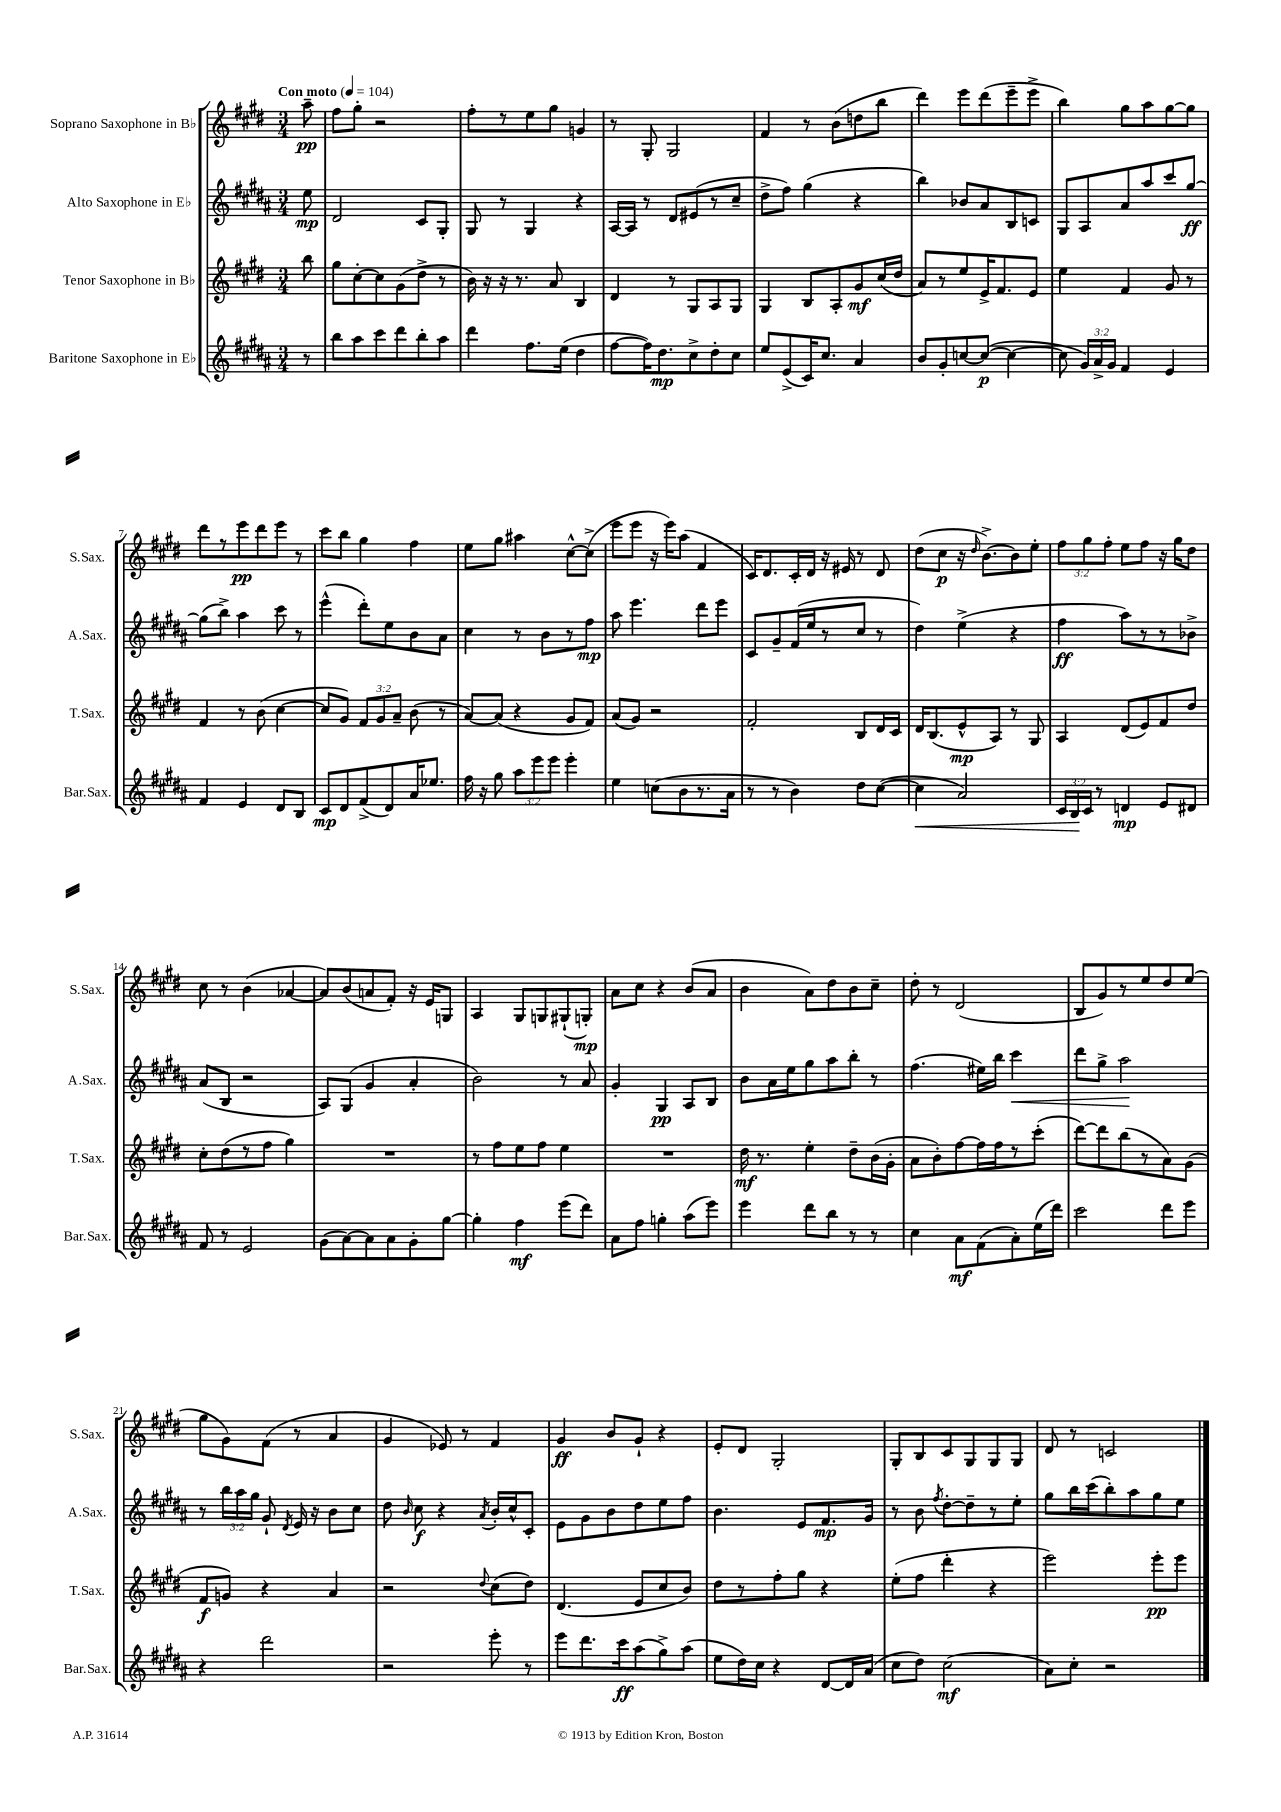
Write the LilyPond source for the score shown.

<<
\new StaffGroup <<
\new Staff = "s0" \with { instrumentName = "Soprano Saxophone in Bb" shortInstrumentName = "S.Sax." } {
    \clef treble \key e \major \numericTimeSignature \time 3/4 \override Staff.TupletNumber.text = #tuplet-number::calc-fraction-text \partial 8 \tempo "Con moto" 4 = 104
    \autoBeamOff a''8--\pp |
    fis''8[ gis''8]-. r2 |
    fis''8[-. r8 e''8 gis''8] g'4 |
    r8 gis8-. gis2 |
    fis'4 r8 b'8[( d''8 b''8] |
    dis'''4) e'''8[ dis'''8( e'''8-- e'''8]-> |
    b''4) gis''8[ a''8 gis''8~ gis''8] |
    dis'''8[ r8 e'''8\pp dis'''8 e'''8] r8 |
    cis'''8[ b''8] gis''4 fis''4 |
    e''8[ gis''8] ais''4 cis''8[~-^ cis''8]->( |
    e'''8[ e'''8] r16 e'''16[) a''8]( fis'4 |
    cis'16[) dis'8. cis'16-. dis'16] r16 eis'16 r8 dis'8 |
    dis''8[( cis''8]\p r16 \grace { dis''16 } b'8.[~->) b'8 e''8]-. |
    \tuplet 3/2 { fis''8[ gis''8 fis''8]-. } e''8[ fis''8] r16 gis''16[ dis''8] |
    cis''8 r8 b'4( aes'4~ |
    aes'8[) b'8( a'8 fis'8]-.) r16 e'16[ g8] |
    a4 gis8[ g8 gis8-!( g8]-.\mp) |
    a'8[ cis''8] r4 b'8[( a'8] |
    b'4 a'8[) dis''8 b'8 cis''8]-- |
    dis''8-. r8 dis'2( |
    b8[ gis'8) r8 e''8 dis''8 e''8]( |
    gis''8[ gis'8) fis'8]( r8 a'4 |
    gis'4 ees'8) r8 fis'4 |
    gis'4\ff b'8[ gis'8]-! r4 |
    e'8[-. dis'8] gis2-. |
    gis8[-. b8 cis'8 gis8 gis8 gis8] |
    dis'8 r8 c'2 \bar "|." |
}
\new Staff = "s1" \with { instrumentName = "Alto Saxophone in Eb" shortInstrumentName = "A.Sax." } {
    \clef treble \key b \major \numericTimeSignature \time 3/4 \override Staff.TupletNumber.text = #tuplet-number::calc-fraction-text \partial 8
    \autoBeamOff e''8\mp |
    dis'2 cis'8[ gis8]-. |
    gis8 r8 gis4 r4 |
    ais16[~ ais16] r8 dis'8[ eis'8( r8 cis''8]-- |
    dis''8[-> fis''8]) gis''4( r4 |
    b''4) bes'8[ ais'8 b8 c'8] |
    gis8[ ais8 ais'8 ais''8 cis'''8 gis''8]~\ff |
    gis''8[( b''8]->) ais''4 cis'''8 r8 |
    e'''4-^( dis'''8[-.) e''8 b'8 ais'8] |
    cis''4 r8 b'8[ r8 fis''8]\mp |
    ais''8 e'''4. dis'''8[ e'''8] |
    cis'8[ gis'8-- fis'16( e''16 r8 cis''8] r8 |
    dis''4) e''4->( r4 |
    fis''4\ff ais''8[) r8 r8 bes'8]-> |
    ais'8[( b8] r2 |
    ais8[) gis8]( gis'4 ais'4-. |
    b'2) r8 ais'8 |
    gis'4-. gis4\pp ais8[ b8] |
    b'8[ ais'16 e''16 gis''8 ais''8 b''8]-. r8 |
    fis''4.( eis''16[) b''16] cis'''4\< |
    dis'''8[ gis''8]-> ais''2\! |
    r8 \tuplet 3/2 { b''16[ ais''16 gis''16] } gis'8-! \acciaccatura { dis'8 } e'16 r16 b'8[ cis''8] |
    dis''8 \grace { b'16 } cis''8\f r4 \acciaccatura { ais'8 } b'16[-. cis''16-^ cis'8]-. |
    e'8[ gis'8 b'8 dis''8 e''8 fis''8] |
    b'4. e'8[ fis'8.\mp gis'16] |
    r8 b'8 \acciaccatura { fis''8 } dis''8[~-. dis''8-- r8 e''8]-. |
    gis''8[ b''16 cis'''16( b''8-.) ais''8 gis''8 e''8] \bar "|." |
}
\new Staff = "s2" \with { instrumentName = "Tenor Saxophone in Bb" shortInstrumentName = "T.Sax." } {
    \clef treble \key e \major \numericTimeSignature \time 3/4 \override Staff.TupletNumber.text = #tuplet-number::calc-fraction-text \partial 8
    \autoBeamOff b''8 |
    gis''8[ cis''8~-. cis''8 gis'8( dis''8]-> r8 |
    b'16) r16 r16 r8. a'8 b4 |
    dis'4 r8 gis8[ a8 gis8] |
    gis4 b8[ a8-. gis'8\mf cis''16( dis''16] |
    a'8[) r8 e''8 e'16-> fis'8. e'8] |
    e''4 fis'4 gis'8 r8 |
    fis'4 r8 b'8( cis''4~ |
    cis''8[ gis'8]) \tuplet 3/2 { fis'8[ gis'8 a'8]-- } b'8( r8 |
    a'8[~) a'8]( r4 gis'8[ fis'8]) |
    a'8[( gis'8]) r2 |
    fis'2-. b8[ dis'16 cis'16] |
    dis'16[ b8.( e'8-^\mp a8]) r8 gis8 |
    a4 dis'8[( e'8) fis'8 dis''8] |
    cis''8[-. dis''8( r8 fis''8] gis''4) |
    R2. |
    r8 fis''8[ e''8 fis''8] e''4 |
    R2. |
    dis''16\mf r8. e''4-. dis''8[-- b'16( gis'16]-. |
    a'8[ b'8-.) fis''8~ fis''16 fis''16 r8 cis'''8]-.( |
    dis'''8[~) dis'''8 b''8( r8 a'8) gis'8]( |
    fis'8[\f g'8]) r4 a'4 |
    r2 \appoggiatura { dis''8 } cis''8[( dis''8]) |
    dis'4.( e'8[ cis''8 b'8]) |
    dis''8[ r8 fis''8-. gis''8] r4 |
    e''8[-.( fis''8] dis'''4-. r4 |
    e'''2) e'''8[-.\pp e'''8] \bar "|." |
}
\new Staff = "s3" \with { instrumentName = "Baritone Saxophone in Eb" shortInstrumentName = "Bar.Sax." } {
    \clef treble \key b \major \numericTimeSignature \time 3/4 \override Staff.TupletNumber.text = #tuplet-number::calc-fraction-text \partial 8
    \autoBeamOff r8 |
    b''8[ ais''8 cis'''8 dis'''8 b''8-. ais''8] |
    dis'''4 fis''8.[ e''16]( dis''4 |
    fis''8[~ fis''16) dis''8.\mp cis''8-> dis''8-. cis''8] |
    e''8[ e'8->( cis'16) cis''8.] ais'4 |
    b'8[ gis'8-. c''8~ c''8]~\p( c''4~ |
    c''8 \tuplet 3/2 { gis'16[) ais'16-> gis'16] } fis'4 e'4 |
    fis'4 e'4 dis'8[ b8] |
    cis'8[\mp dis'8 fis'8->( dis'8) ais'16 ees''8.] |
    fis''16 r16 gis''8 \tuplet 3/2 { ais''8[ e'''8 e'''8] } e'''4-. |
    e''4 c''8[( b'8 r8. ais'16] |
    r8 r8 b'4) dis''8[ cis''8]~( |
    cis''4\< ais'2) |
    \tuplet 3/2 { cis'16[ b16\! cis'16] } r8 d'4\mp e'8[ dis'8] |
    fis'8 r8 e'2 |
    gis'8[( ais'8~) ais'8 ais'8 gis'8-. gis''8]~ |
    gis''4-. fis''4\mf e'''8[( dis'''8]) |
    ais'8[ fis''8] g''4-. ais''8[( e'''8]) |
    e'''4 dis'''8[ b''8] r8 r8 |
    cis''4 ais'8[\mf fis'8( ais'8-.) e''16( dis'''16]) |
    cis'''2 dis'''8[ e'''8] |
    r4 dis'''2 |
    r2 e'''8-. r8 |
    e'''8[ dis'''8. cis'''16\ff ais''8( gis''8->) ais''8]( |
    e''8[ dis''16) cis''16] r4 dis'8[~ dis'16 ais'16]( |
    cis''8[ dis''8]) cis''2\mf( |
    ais'8[) cis''8]-. r2 \bar "|." |
}
>>
>>
